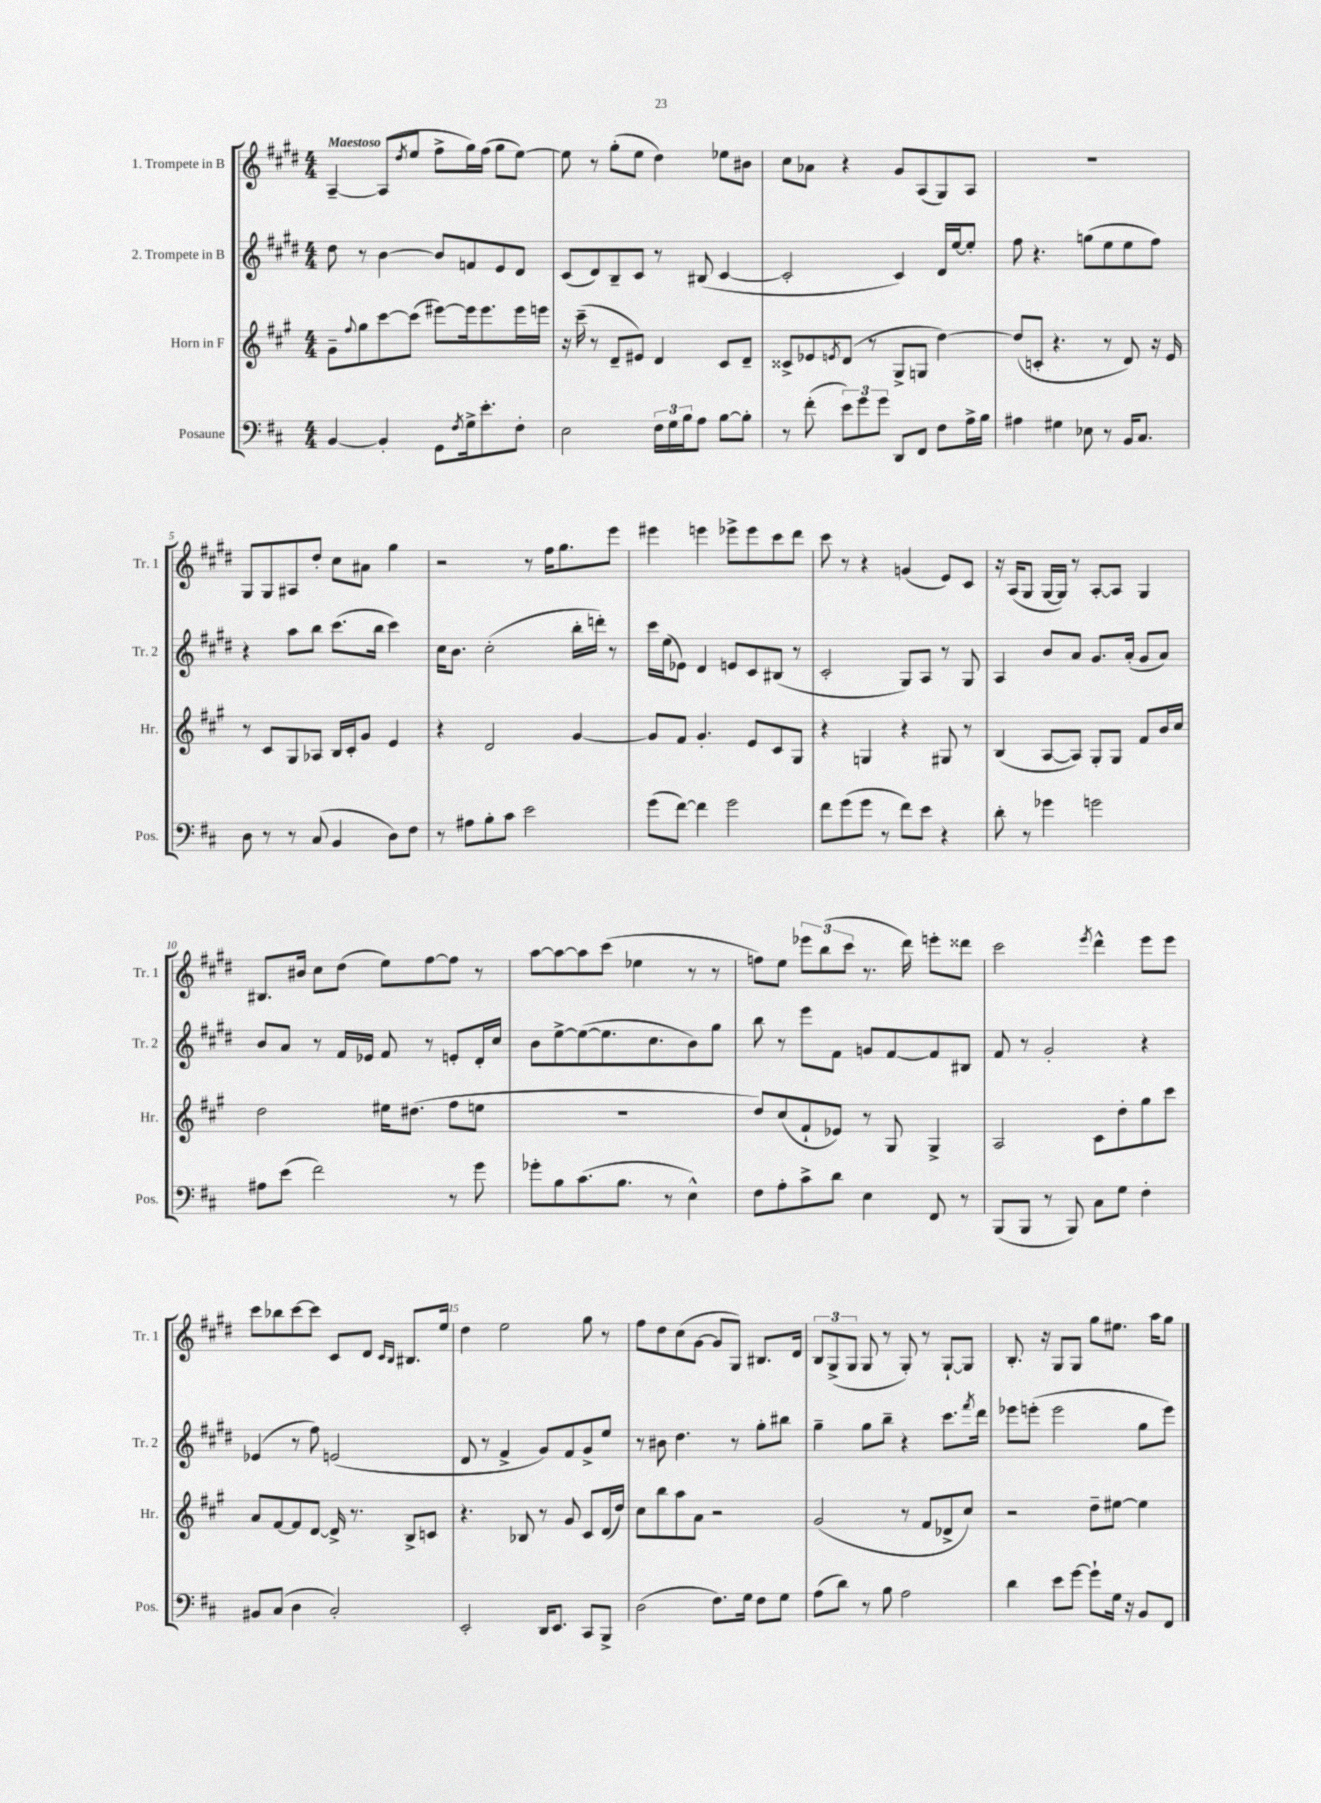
<<
\new StaffGroup <<
\new Staff = "s0" \with { instrumentName = "1. Trompete in B" shortInstrumentName = "Tr. 1" } {
    \clef treble \key e \major \numericTimeSignature \time 4/4 \tempo "Maestoso"
    a4~-- a8( \acciaccatura { dis''8 } e''8 fis''8-> gis''16) fis''16( gis''8 e''8~) |
    e''8 r8 gis''8-.( e''8 dis''4) ees''8 bis'8 |
    cis''8 aes'8 r4 gis'8 a8( gis8) a8 |
    R1 |
    gis8 gis8 ais8 dis''8-. cis''8 ais'8 gis''4 |
    r2 r8 fis''16 gis''8. e'''8 |
    eis'''4 e'''4 ees'''8-> ees'''8 cis'''8 dis'''8 |
    cis'''8 r8 r4 g'4( e'8) cis'8 |
    r16 a16( gis8 gis16~ gis16) r8 a8~-. a8 gis4 |
    bis8. bis'16 cis''8 dis''8( e''8) fis''8~ fis''8 r8 |
    a''8~ a''8~ a''8 cis'''8( ees''4 r8 r8 |
    f''8) e''8 \tuplet 3/2 { ees'''8 b''8( cis'''8 } r8. dis'''16) e'''8-. disis'''8 |
    cis'''2 \acciaccatura { e'''8 } dis'''4-^ e'''8 e'''8 |
    cis'''8 bes''8 cis'''8~ cis'''8 cis'8 dis'8 \grace { cis'16 b16 } bis8. e''16 |
    dis''4 e''2 gis''8 r8 |
    fis''8 dis''8 cis''8( gis'8~ gis'8 gis8) bis8. dis'16 |
    \tuplet 3/2 { b8 gis8->( gis8 } gis8 r8 gis8-.) r8 gis8~-! gis8 |
    b8.-. r16 gis8 gis8 gis''8 eis''8. a''16 gis''8 \bar "|." |
}
\new Staff = "s1" \with { instrumentName = "2. Trompete in B" shortInstrumentName = "Tr. 2" } {
    \clef treble \key e \major \numericTimeSignature \time 4/4
    dis''8 r8 b'4~ b'8 f'8 e'8 dis'8 |
    cis'8( dis'8) b8-- cis'8 r8 bis8( cis'4~ |
    cis'2-. cis'4) dis'16 e''16~ e''8-. |
    fis''8 r4. g''8( e''8 e''8 fis''8) |
    r4 a''8 b''8 cis'''8.( b''16 cis'''4) |
    cis''16 b'8. cis''2-.( b''16-. d'''16-.) r8 |
    cis'''16 e''16( ees'8) dis'4 e'8 cis'8 bis8( r8 |
    cis'2-. gis8) a8 r8 gis8 |
    a4 b'8 a'8 gis'8. a'16-.( gis'8 a'8) |
    b'8 a'8 r8 fis'16 ees'16 fis'8 r8 e'8-. dis'16-. cis''16 |
    b'8 e''8~-> e''8~( e''8. cis''8. b'8) gis''8 |
    b''8 r8 e'''8 fis'8 g'8 fis'8~ fis'8 bis8 |
    fis'8 r8 gis'2-. r4 |
    ees'4( r8 fis''8) e'2( |
    dis'8 r8 fis'4-> gis'8) fis'8 gis'8-> e''8 |
    r8 bis'8 dis''4. r8 gis''8-. bis''8 |
    gis''4-- gis''8 b''8-- r4 cis'''8. \acciaccatura { fis'''8 } dis'''16 |
    ees'''8 e'''8-.( e'''2 gis''8 e'''8) \bar "|." |
}
\new Staff = "s2" \with { instrumentName = "Horn in F" shortInstrumentName = "Hr." } {
    \clef treble \key a \major \numericTimeSignature \time 4/4
    gis'8-- \appoggiatura { fis''8 } gis''8 cis'''8~ cis'''8( eis'''8~) eis'''16 eis'''8. eis'''16 e'''16 |
    r16 cis'''16--( r8 d'8-- eis'8) d'4 cis'8 d'8-- |
    cisis'8-> ees'8 \acciaccatura { e'8 } d'8( r8 gis8-> g8 d''4~) |
    d''8( c'8-. r4. r8 d'8) r16 e'16 |
    r8 cis'8 gis8 aes8 b16 cis'16-. gis'8 e'4 |
    r4 d'2 gis'4~ |
    gis'8 fis'8 gis'4.-. e'8 cis'8 gis8 |
    r4 g4 r4 gis8 r8 |
    b4( a8~ a8) gis8-. gis8 fis'8 b'16 cis''16 |
    d''2 eis''16 dis''8.( fis''8 e''8 |
    R1 |
    d''8) cis''8( fis'8-! ees'8) r8 gis8 gis4-> |
    a2 cis'8 d''8-. gis''8 cis'''8 |
    a'8 fis'8~ fis'8 d'8~ d'16-> r8. b8-> c'8 |
    r4. bes8 r8 gis'8 cis'8 d'16( d''16) |
    cis''8 b''8 a''8 a'8 r2 |
    gis'2( r8 fis'8 des'8-> cis''8) |
    r2 d''8-- eis''8~ eis''4 \bar "|." |
}
\new Staff = "s3" \with { instrumentName = "Posaune" shortInstrumentName = "Pos." } {
    \clef bass \key d \major \numericTimeSignature \time 4/4
    b,4~ b,4-. g,8 \acciaccatura { fis8 } g16-> e'8.-. fis8-. |
    e2 \tuplet 3/2 { fis16 g16 b16 } a8 b8~ b8-. |
    r8 fis'8-.( \tuplet 3/2 { e'8) g'8 g'8 } d,8 fis,8 fis8 a16-> b16 |
    ais4 gis4 ees8 r8 b,16 cis8. |
    d8 r8 r8 cis8( b,4 d8) fis8 |
    r8 ais8 b8-. cis'8 e'2 |
    g'8( fis'8~) fis'4 g'2 |
    fis'8 g'8( g'8 r8 fis'8) e'8 r4 |
    d'8-. r8 ges'4 g'2 |
    ais8 e'8( fis'2) r8 g'8 |
    ges'8-. b8 cis'8.( b8. r8 e4-^) |
    fis8 a8-. cis'8-> d'8 e4 fis,8 r8 |
    b,,8( b,,8 r8 b,,8) cis8 g8 fis4-. |
    bis,8 cis8( d4 cis2-.) |
    e,2-. d,16 e,8. cis,8 b,,8-> |
    d2( fis8.) g16 fis8 g8 |
    a8( d'8) r8 b8 a2 |
    d'4 e'8 g'8~ g'8-! g16 r16 b,8 fis,8 \bar "|." |
}
>>
>>
\layout { \context { \Score \override BarNumber.break-visibility = ##(#f #t #t) barNumberVisibility = #(every-nth-bar-number-visible 5) } }
